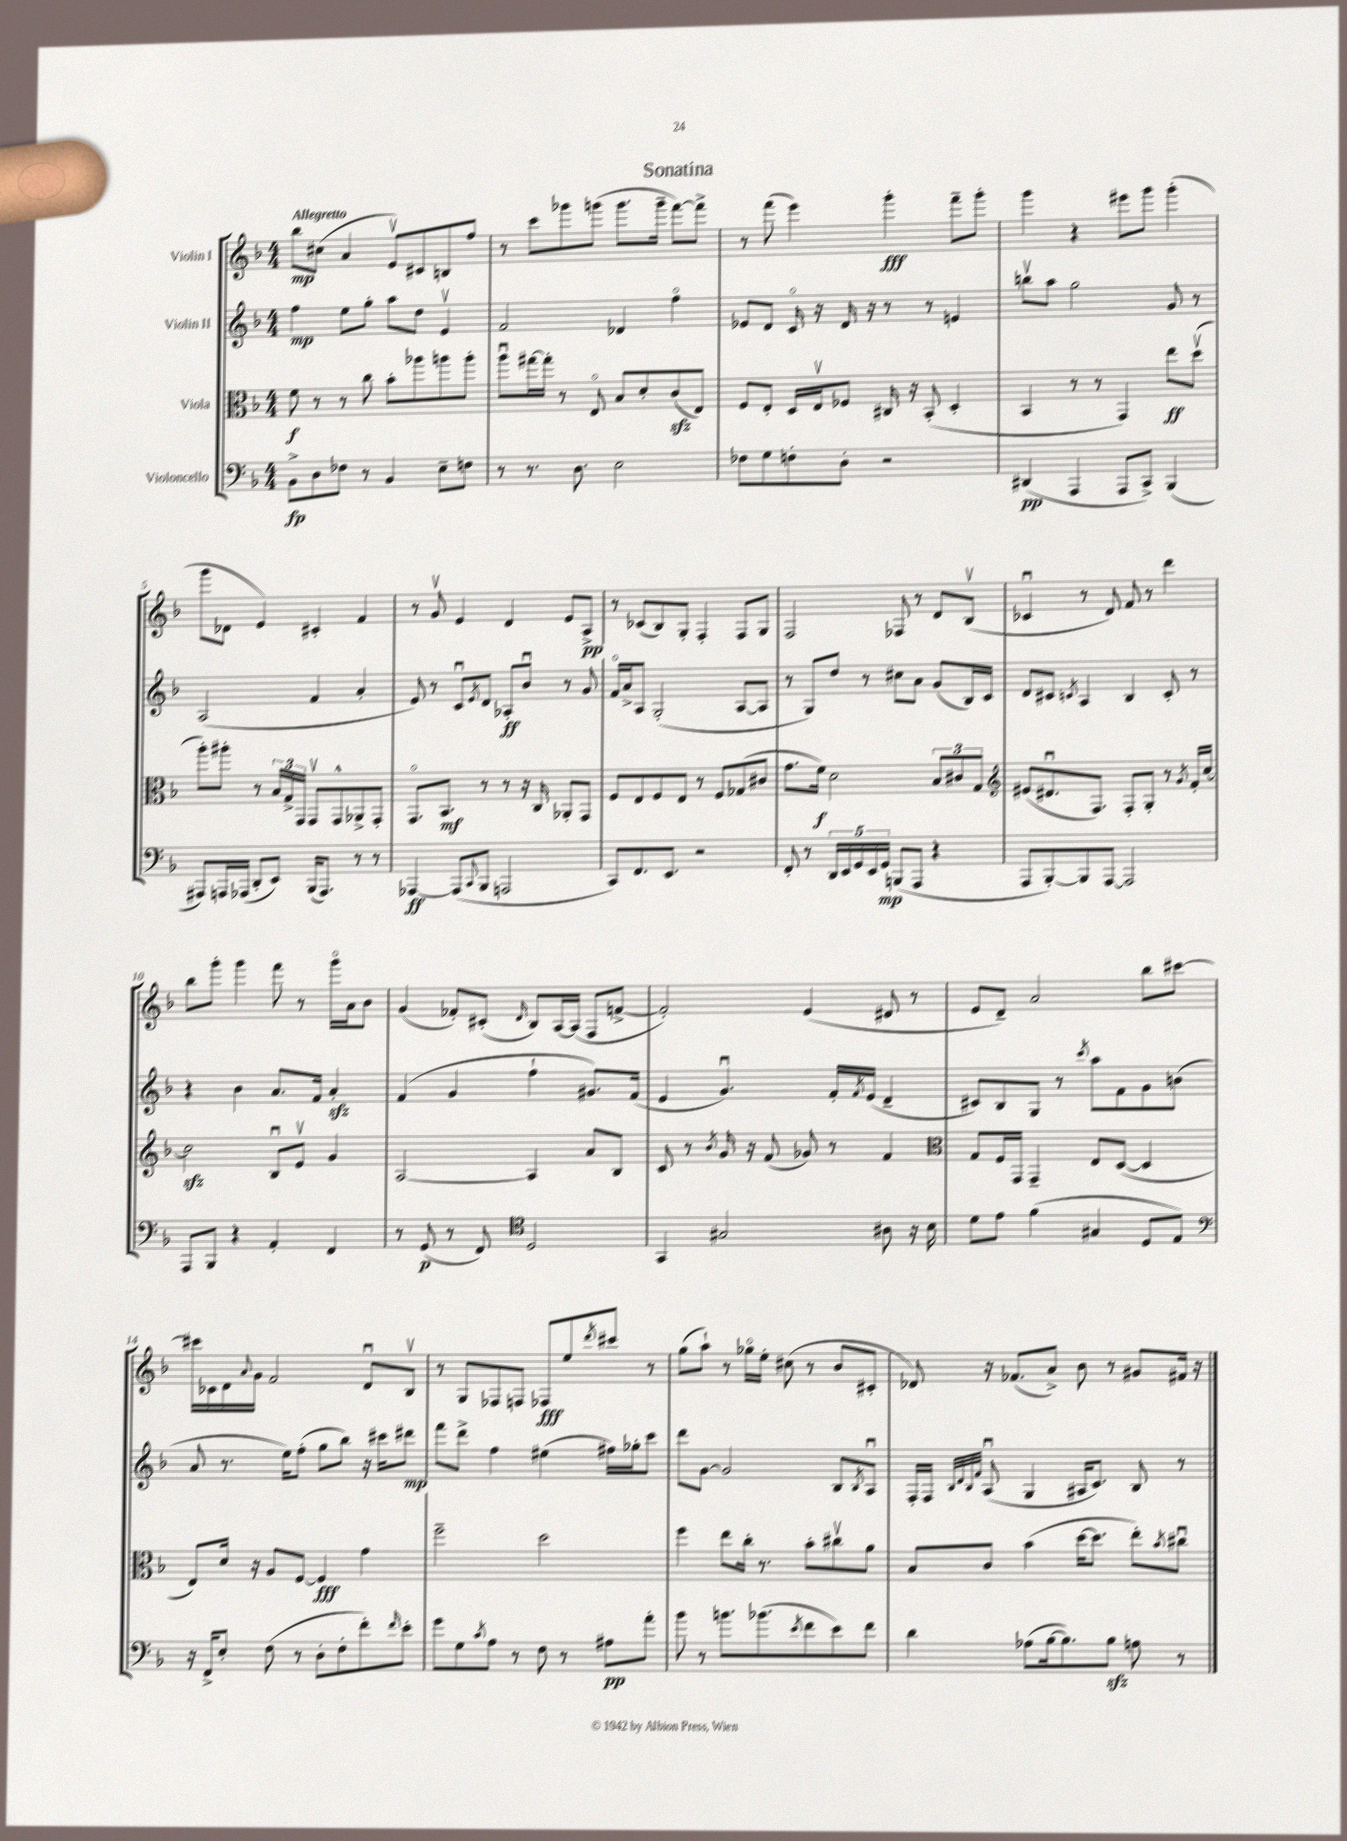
\header { title = "Sonatina" }
<<
\new StaffGroup <<
\new Staff = "s0" \with { instrumentName = "Violin I" } {
    \clef treble \key f \major \numericTimeSignature \time 4/4 \tempo "Allegretto"
    bes''8\mp cis''8( a'4 e'8\upbow) cis'8 b8 f''8 |
    r8 c'''8 ges'''8 g'''8( g'''8. g'''16-- f'''8~) f'''8-> |
    r8 f'''8( e'''4) g'''4-.\fff f'''8-- g'''8-. |
    g'''4 r4 eis'''8 g'''8 g'''4-.( |
    g'''8 des'8 e'4) cis'4-. f'4 |
    r8 g'8\upbow e'4 d'4 e'8 a8->\pp |
    r8 ces'8( bes8) g8-. f4-. f8 g8 |
    f2 fes8 r8 d'8 bes8\upbow( |
    ces'4\downbow r8 d'8) f'8 r8 d'''4 |
    bes''8 g'''8-. g'''4 f'''8 r8 g'''16\flageolet a'16 bes'8 |
    g'4( fes'8-.) cis'8-.( \grace { d'16 } bes8) a16~ a16( f8 f'8~-> |
    f'2-.) e'4( dis'8 r8 |
    e'8 d'8--) a'2 bes''8 cis'''8~ |
    cis'''16 ces'16 d'16 \appoggiatura { a'8 } g'16 f'2 d'8\downbow bes8\upbow |
    r8 g8 fes8 f8 fes8\fff e''8 \acciaccatura { d'''8 } cis'''8 r8 |
    g''8( a''8-!) r8 ges''16\flageolet e''16-. cis''8( r8 bes'8 cis'8-. |
    des'8) r16 fes'8.( a'8->) bes'8 r8 gis'8 fis'16 r16 \bar "|." |
}
\new Staff = "s1" \with { instrumentName = "Violin II" } {
    \clef treble \key f \major \numericTimeSignature \time 4/4
    f''4\mp e''8 g''8-. a''8 d''8 e'4\upbow |
    f'2 des'4 f''4\flageolet |
    ees'8 d'8 c'16\flageolet r16 d'16 r16 r8 r8 e'4 |
    b''8\upbow a''8 g''2 g'8 r8 |
    a2( f'4 a'4-. |
    e'8) r8 c'8\downbow \acciaccatura { e'8 } d'8 aes8-.\ff bes'8\downbow r8 g'8 |
    f'16\flageolet a'16-> a8 g2-.( a8~ a8 |
    r8 g8) d''8 r8 cis''8 a'8 g'8( bes16) c'16 |
    d'8 cis'8 \acciaccatura { c'8 } a4 bes4 c'8-. r8 |
    r4 bes'4 a'8. f'16 a'4-.\sfz |
    f'4( g'4 f''4-! gis'8.) f'16( |
    e'4 g'4.\downbow) f'16-. \acciaccatura { f'8 } e'16( d'4-- |
    cis'8) bes8 g8 r8 \acciaccatura { c'''8 } a''8 f'8 g'8 b'8( |
    a'8 r8. e''16) f''8-.( g''8 bes''8) r16 cis'''16 dis'''8\mp |
    f'''8 d'''8-> f''4 eis''4( fis''16) ges''16-. c'''8 |
    d'''8 g'8~ g'2 bes8 \acciaccatura { bes8 } a8\downbow |
    f16-. f16 \grace { bes32 d'32 bes32 f'32 } a8\downbow( g4 ais16 c'8.) bes8 r8 \bar "|." |
}
\new Staff = "s2" \with { instrumentName = "Viola" } {
    \clef alto \key f \major \numericTimeSignature \time 4/4
    f'8\f r8 r8 c''8 bes'8-. aes''8 a''8 a''8-. |
    a''8\downbow gis''16~ gis''16-. r8 e8\flageolet bes8 d'8-. c'8\sfz( e8) |
    f8 e8-. d16 e16\upbow fes8 cis16 r16 bes,8-.( d4-. |
    bes,4 r8 r8 g,4) e''8\ff d''8\upbow( |
    a''8-.) ais''8-. r8 \tuplet 3/2 { bes16 g16-> g,16 } g,8\upbow g,8-^ aes,8-> g,8-. |
    g,8.\flageolet bes,8.\mf r8 r8 r16 c16 aes,8-. g,8 |
    f8 e8 f8 e8 r8 f8 ges8( cis'8 |
    g'8. f'16\f) d'2 \tuplet 3/2 { bes8 cis'8 g8 } |
    \clef treble eis'8( dis'8.\downbow f8.) f8-. g8-. r8 \acciaccatura { g'8 } f'16-. c''16~ |
    c''2\sfz bes8\downbow e'8\upbow g'4 |
    a2~ a4 a'8 bes8 |
    c'8 r8 \acciaccatura { bes'8 } g'16 r16 f'8( ges'8) r8 f'4 |
    \clef alto g8 f16 g,16 g,4-- e8 d8~( d4 |
    e8) d'16 r16 a8 f8~ f4\fff g'4 |
    f''2-- d''2 |
    f''4 e''8 c''16-. r8. bes'8-. cis''8\upbow a'8 |
    bes8 c'8 bes'4( d''16~ d''8. e''8-.) \acciaccatura { bes'8 } cis''8\downbow \bar "|." |
}
\new Staff = "s3" \with { instrumentName = "Violoncello" } {
    \clef bass \key f \major \numericTimeSignature \time 4/4
    bes,8->\fp d8 fes8 r8 bes,4 e8-- f8 |
    r8 r8. d8. e2 |
    fes8 g8 f8-. d8-. r2 |
    dis,4\pp( a,,4 a,,8 c,8->) bes,,4( |
    ais,,8) a,,16 aes,,16( d,8-. e,8) bes,,16( aes,,8.) r8 r8 |
    aes,,4~\ff aes,,8( \appoggiatura { c,8 } bes,,8 a,,2 |
    c,8) f,8. e,8. r2 |
    f,8-. r8 \tuplet 5/4 { d,16 e,16 g,16 e,16 g,16\mp } b,,8( a,,8 r4 |
    a,,8 bes,,8~-.) bes,,8 a,,8~ a,,2 |
    a,,8 bes,,8 r4 a,4-. f,4 |
    r8 g,8\p( r8 f,8) \clef tenor d2 |
    g,4 gis2 ais8 r16 bes16 |
    d'8 e'8 f'4( gis4 d8 e8) |
    \clef bass r16 f,16-> e8-. f8( r8 d8-. f8-. f'8-.) \grace { f'16 } e'8-. |
    g'8 g8 \acciaccatura { c'8 } a8 r8 f8 r8 ais8\pp a'8-. |
    bes'8 r8 b'8. bes'8.( \acciaccatura { e'8 } f'8 e'8) f'8 |
    d'4 aes8( bes16~ bes8.) bes8\sfz a8 r8 \bar "|." |
}
>>
>>
